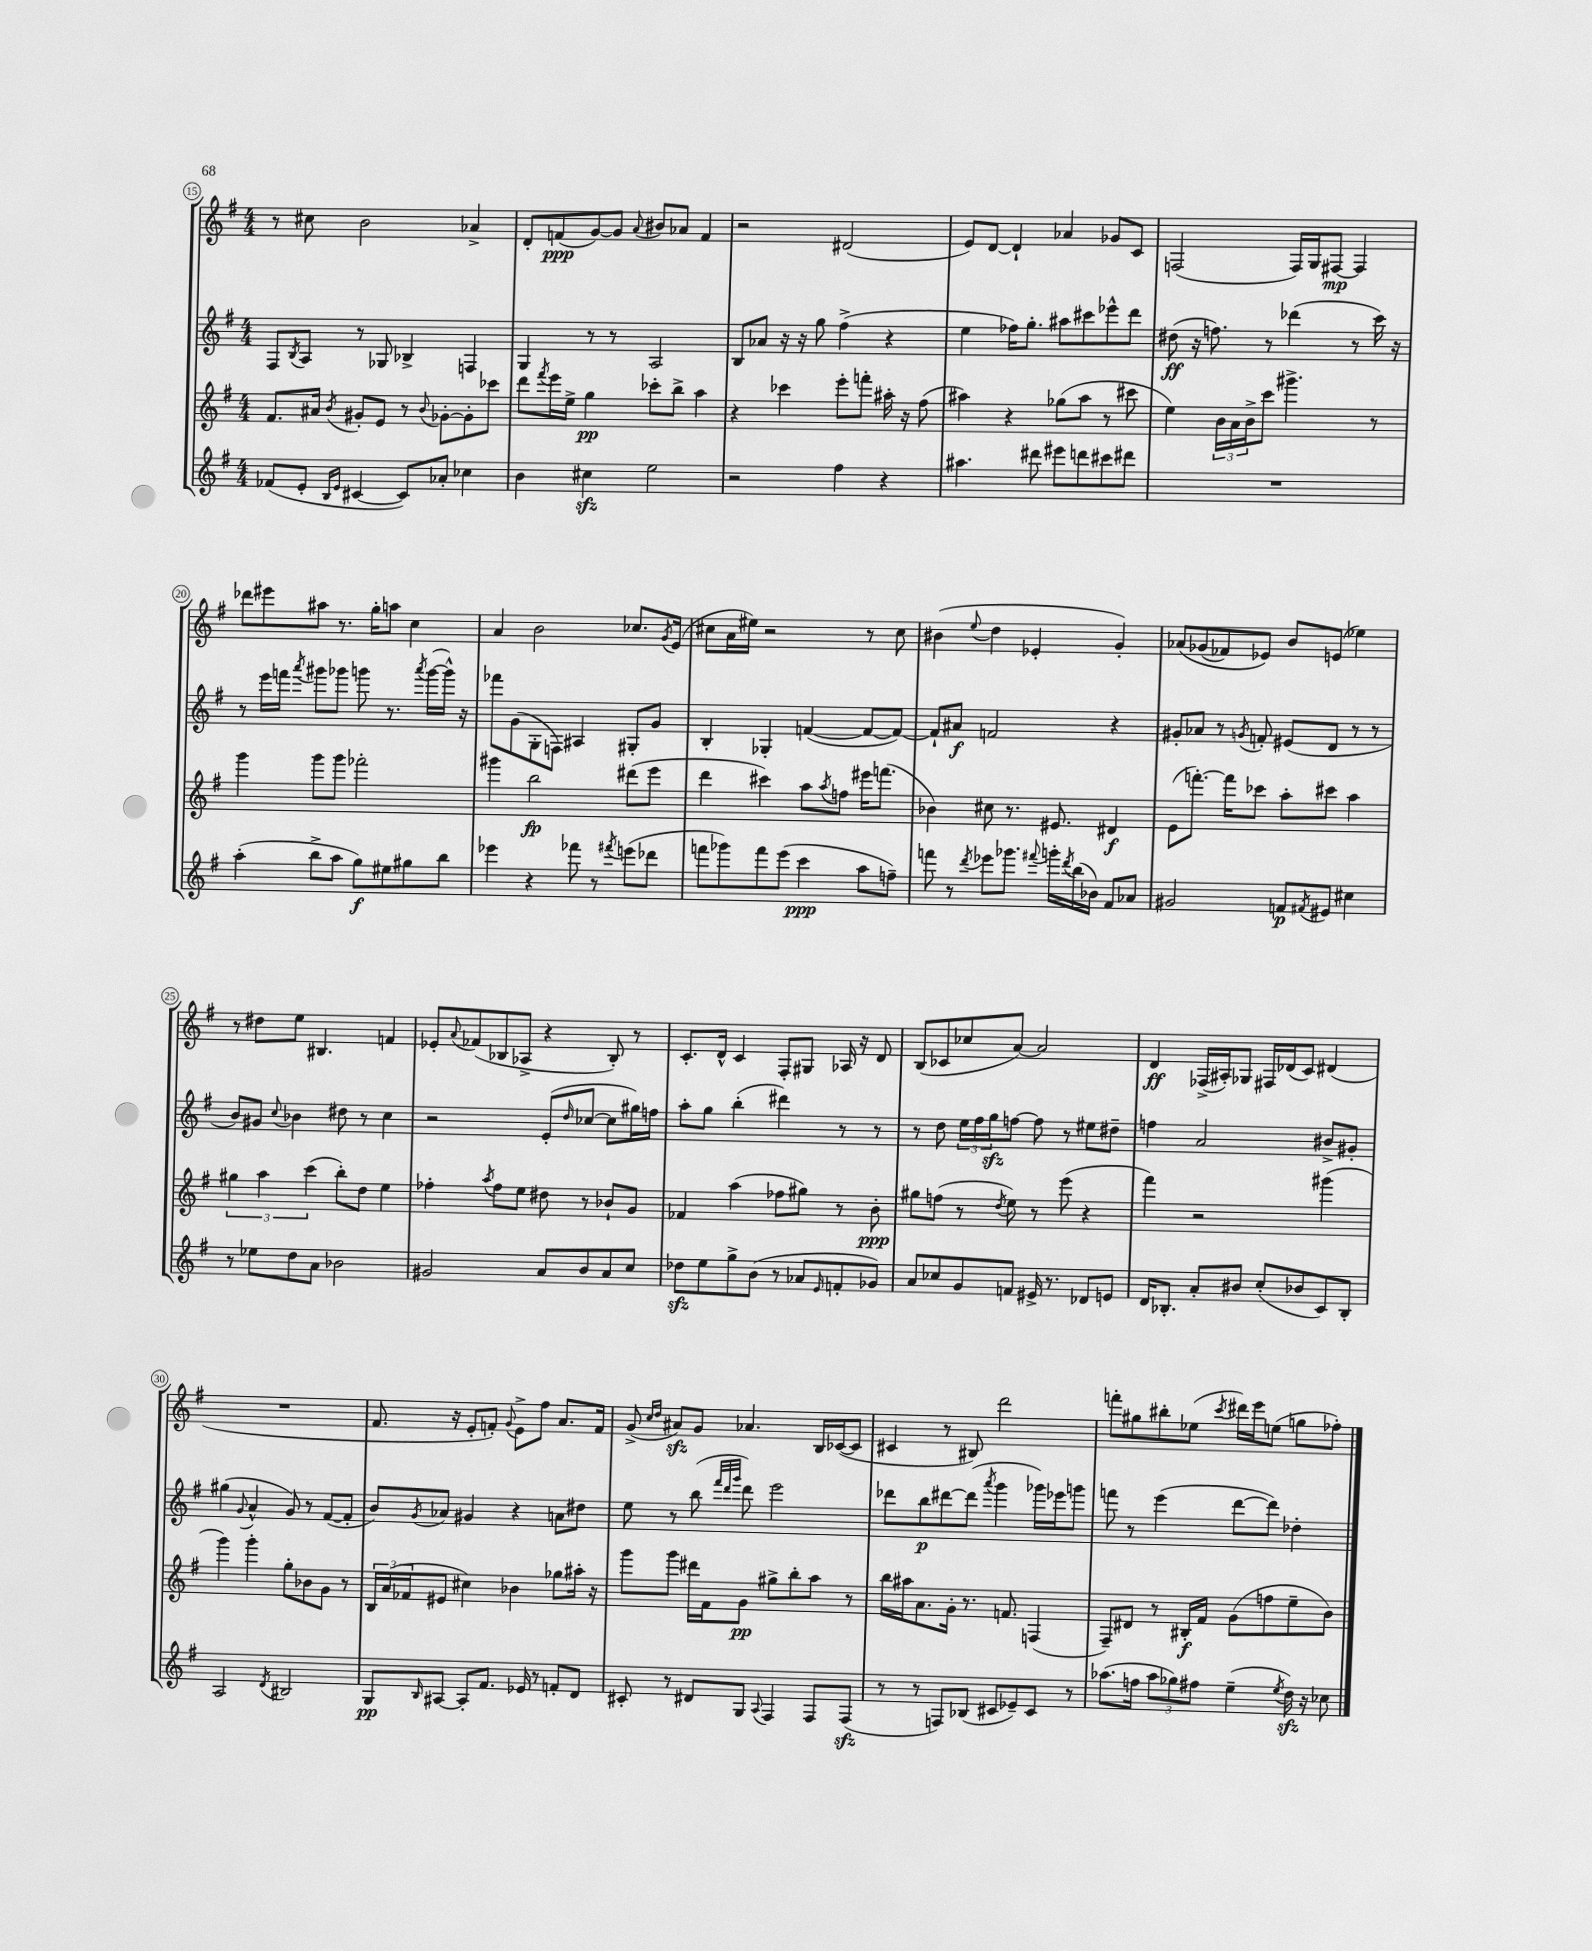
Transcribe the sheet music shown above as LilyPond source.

<<
\new StaffGroup <<
\new Staff = "s0" {
    \clef treble \key g \major \numericTimeSignature \time 4/4
    r8 cis''8 b'2 aes'4-> |
    d'8-. f'8\ppp( g'8~) g'8 \appoggiatura { a'8 } bis'8 aes'8 f'4 |
    r2 dis'2( |
    e'8) d'8~ d'4-! aes'4 ges'8 c'8 |
    f2( f16) g16 fis8~\mp fis4 |
    des'''8 eis'''8 ais''8 r8. g''16-. a''8 c''4 |
    a'4 b'2 ces''8. \acciaccatura { g'8 } e'16( |
    cis''8 a'16 eis''16) r2 r8 cis''8 |
    bis'4( \appoggiatura { e''8 } d''4 ees'4-. g'4-.) |
    aes'8\( ges'8( fes'8) ees'8\) b'8 e'8( ees''4) |
    r8 dis''8 e''8 bis4. f'4 |
    ees'8-. \appoggiatura { a'8 } fes'8( bes8 aes8-> r4 bes8-.) r8 |
    c'8.-. d'16-^ c'4 fis8-. gis8 aes16 r16 d'8 |
    b8( ces'8 ces''8 a'8~) a'2 |
    d'4\ff fes16->( ais16-.) ges8 fis16 des'16( c'8) dis'4( |
    R1 |
    fis'8. r16 e'8-. f'8-.) \appoggiatura { g'8 } e'8-> fis''8 a'8. f'16 |
    g'8->( \grace { c''16 d''16 } ais'8\sfz) g'8 aes'4. b16 ces'16~( ces'8 |
    cis'4 r8 bis8) d'''2 |
    f'''8-. gis''8 bis''8-. ees''8( \acciaccatura { c'''8 } dis'''16) e'''16 e''8( g''8 fes''8-.) \bar "|." |
}
\new Staff = "s1" {
    \clef treble \key g \major \numericTimeSignature \time 4/4
    fis8 \acciaccatura { b8 } a8 r8 ges8 bes4-> f4 |
    g4 r8 r8 a2 |
    b8 aes'8 r16 r16 g''8 fis''4->( r4 |
    e''4 fes''16) g''8.-. ais''8 cis'''8 ees'''8-^ d'''8 |
    dis''8\ff( r16 f''8.) r8 des'''4( r8 c'''16) r16 |
    r8 e'''16 f'''16 \acciaccatura { a'''8 } gis'''8 ges'''8 g'''8 r8. \acciaccatura { a'''8 } g'''16~( g'''16-^) r16 |
    fes'''8 g'8( g8-. f8) ais4 gis8-. g'8 |
    b4-. ges4-. f'4~( f'8~ f'8~) |
    f'8-! ais'8\f f'2 r4 |
    gis'8-. aes'8 r8 \acciaccatura { g'8 } f'8-. eis'8( d'8 r8 r8 |
    b'8) gis'8 \appoggiatura { c''8 } bes'4 dis''8 r8 c''4 |
    r2 e'8-.( \grace { d''16 } ces''8~ ces''8 gis''16) f''16 |
    a''8-. g''8 b''4-.( dis'''4) r8 r8 |
    r8 d''8 \tuplet 3/2 { e''16 fis''16 g''16\sfz } f''8~ f''8 r8 eis''8 dis''8-- |
    f''4 a'2 bis'8-> gis'8-. |
    gis''4( \appoggiatura { g'8 } a'4-^ g'8) r8 fis'8~( fis'8-. |
    b'8) \acciaccatura { g'8 } aes'8 gis'4 r4 a'8 dis''8 |
    e''8 r8 b''8( \grace { fis'''32 d'''32 g'''32 } d'''8) e'''2 |
    des'''8 b''8\p dis'''8~ dis'''8( \acciaccatura { a'''8 } g'''4 ges'''16) ees'''16 g'''8 |
    f'''8 r8 e'''4( d'''8~ d'''8) des''4-. \bar "|." |
}
\new Staff = "s2" {
    \clef treble \key g \major \numericTimeSignature \time 4/4
    fis'8. ais'16 \acciaccatura { b'8 } gis'8-. e'8 r8 \appoggiatura { b'8 } ges'8~-. ges'8-. ces'''8 |
    d'''8 \acciaccatura { fis'''8 } e'''16 e''16-> g''4\pp ces'''8-. b''8-> a''4 |
    r4 ces'''4 e'''8-. f'''8-. ais''16-. r16 fis''8( |
    ais''4) r4 ges''8( ais''8 r8 cis'''8 |
    e''4) \tuplet 3/2 { b'16 a'16 b'16-> } c'''8 gis'''4.-> r8 |
    g'''4 g'''8 g'''8 fes'''2-. |
    gis'''4 b''2\fp dis'''8( e'''8 |
    d'''4 cis'''4) a''8 \acciaccatura { a''8 } f''8 eis'''16 f'''8.( |
    bes'4) cis''8 r8. eis'8. dis'4\f |
    e'8( f'''8.~-.) f'''16 ces'''8 a''8-. cis'''8 a''4 |
    \tuplet 3/2 { gis''4 a''4 c'''4( } b''8-.) d''8 e''4 |
    fes''4-. \acciaccatura { a''8 } fes''8 e''8 dis''8 r8 bes'8-! g'8 |
    fes'4 a''4( fes''8 gis''8) r8 b'8-.\ppp |
    gis''8 f''8( r8 \acciaccatura { d''8 } e''8) r8 e'''8( r4 |
    fis'''4) r2 gis'''4( |
    g'''4) g'''4-. g''8-. bes'8 g'8 r8 |
    \tuplet 3/2 { b16 a'16( fes'16 } eis'8 cis''4) bes'4 ges''8 ais''16-. r16 |
    g'''8 g'''8 dis'''16 fis'16 g'8\pp gis''8-> b''8-. a''8 r8 |
    b''16 ais''16 a'8. g'16-. r8. f'8. f4( |
    fis8--) dis'8 r8 bis16-.\f fis'16 g'8( f''8 e''8-- b'8) \bar "|." |
}
\new Staff = "s3" {
    \clef treble \key g \major \numericTimeSignature \time 4/4
    fes'8( e'8-. \grace { b16 e'16 } cis'4~ cis'8) aes'8-. ces''4 |
    b'4 cis''4\sfz e''2 |
    r2 fis''4 r4 |
    ais''4. dis'''8 eis'''8 d'''8 cis'''8 dis'''8 |
    R1 |
    a''4-.( b''8-> a''8 g''8\f) eis''8 gis''8 b''8 |
    ees'''4 r4 fes'''8 r8 \acciaccatura { fis'''8 } e'''8( des'''8 |
    f'''8 ges'''8) f'''8 e'''8( c'''4\ppp a''8 f''8--) |
    f'''8 r8 \acciaccatura { d'''8 } ees'''8 ges'''8. \appoggiatura { fis'''8 } g'''16-. \acciaccatura { d'''8 } b''16( bes'16) fis'8 aes'8 |
    gis'2 f'8\p \acciaccatura { fis'8 } eis'8 cis''4 |
    r8 ees''8 d''8 a'8 bes'2 |
    gis'2 a'8 b'8 a'8 c''8 |
    des''8\sfz e''8 g''8-> b'8( r8 aes'8 \grace { e'16 } f'8-. ges'8) |
    a'8 ces''8 g'8 f'8 eis'16-> r8. des'8 e'8 |
    d'16 bes8.-. a'8-. bis'8 c''8-.( bes'8 c'8) bes8-. |
    a2 \acciaccatura { d'8 } bis2 |
    g8\pp \grace { b16 } ais8~ ais8-. fis'8. ees'16 r8 f'8-. d'8 |
    cis'8-. r8 dis'8 g8 \appoggiatura { a8 } fis4 fis8 fis8\sfz( |
    r8 r8 f8) bes8( cis'8 ees'8--) cis'8 r8 |
    aes''8.( f''16 \tuplet 3/2 { aes''8 ges''8) fis''8 } e''4--( \acciaccatura { e''8 } d''16\sfz) r16 ces''8 \bar "|." |
}
>>
>>
\layout { \context { \Score currentBarNumber = #15 \override BarNumber.stencil = #(make-stencil-circler 0.1 0.3 ly:text-interface::print) } }
